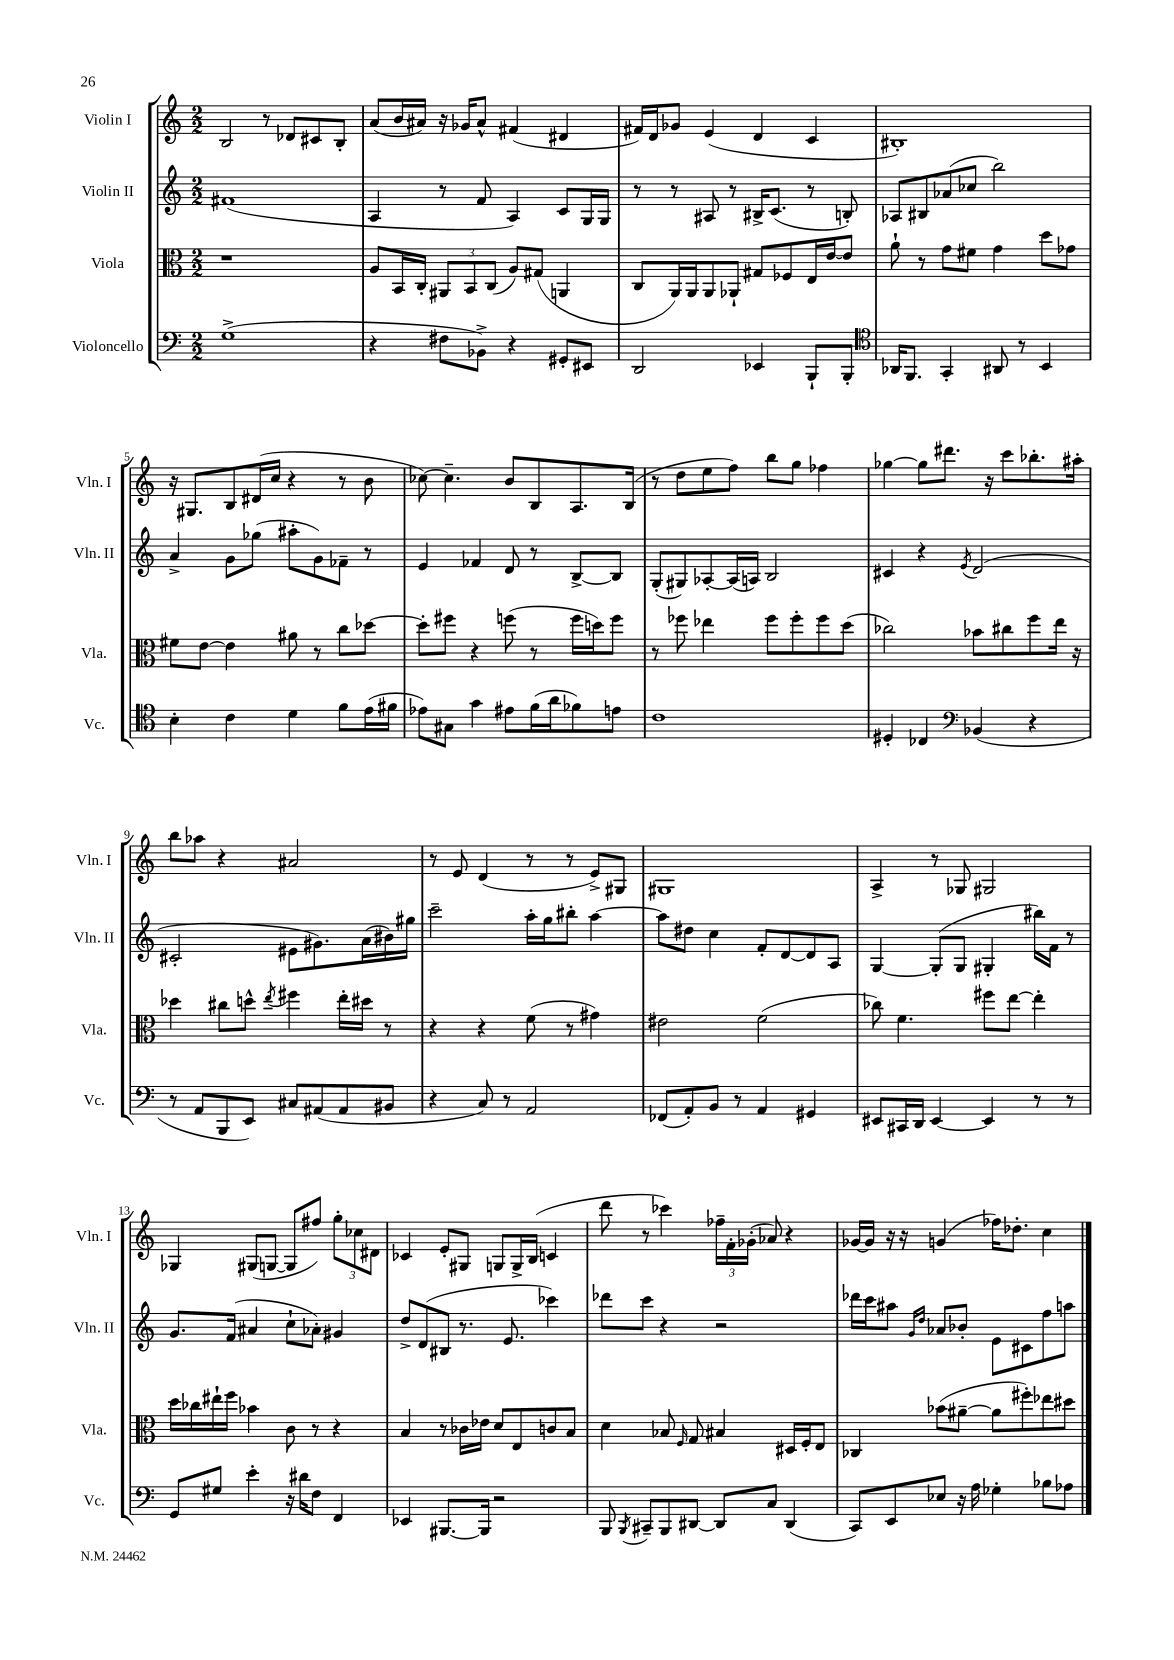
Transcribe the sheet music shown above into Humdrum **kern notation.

**kern	**kern	**kern	**kern
*staff4	*staff3	*staff2	*staff1
*clefF4	*clefC3	*clefG2	*clefG2
*k[]	*k[]	*k[]	*k[]
*M2/2	*M2/2	*M2/2	*M2/2
(1G^	1r	(1f#	2B
.	.	.	8r
.	.	.	8d-
.	.	.	8c#
.	.	.	8B'
=	=	=	=
4r	8A	4A	(8a
.	16BB	.	16b
.	16C'	.	16a#)
8F#	12AA#	8r	16r
.	.	.	16g-
.	12BB	.	.
8BB-^)	.	8f	8a#^^
.	(12C	.	.
4r	8A)	4A)	(4f#
.	(8G#	.	.
8GG#'	4AA	8c	4d#
8EE#	.	16G	.
.	.	16G	.
=	=	=	=
2DD	8C	8r	16f#)
.	.	.	16d
.	16AA)	8r	8g-
.	16AA	.	.
.	8AA	8A#	(4e
.	8AA-`	8r	.
4EE-	8G#	16B#^	4d
.	.	(8.c	.
.	8F-	.	.
8BBB`	16E	8r	4c
.	[16e	.	.
8BBB'	8e]	8B')	.
=	=	=	=
*clefC4	*	*	*
16AA-	8a`	8A-	1B#')
8.FF	.	.	.
.	8r	8B#	.
4GG'	8g	(8a-	.
.	8f#	8cc-	.
8AA#	4g	2bb)	.
8r	.	.	.
4BB	8dd	.	.
.	8g-	.	.
=	=	=	=
4B'	8f#	4a^	16r
.	.	.	8.G#
.	[8e	.	.
4c	4e]	8g	8B
.	.	(8gg-	(16d#
.	.	.	16cc
4d	8a#	8aa#'	4r
.	8r	8g)	.
8f	8cc	8f-~	8r
(16e	[8dd-	8r	8b
16f#	.	.	.
=	=	=	=
8e-)	8dd-']	4e	[8cc-)
8G#	8ff#	.	4.cc-~]
4g	4r	4f-	.
8e#	(8ff	8d	8b
(16f	8r	8r	8B
16a	.	.	.
8f-)	16ff	[8B^	8.A
.	16dd)	.	.
8e	8ff	8B]	.
.	.	.	(16B
=	=	=	=
1c	8r	(8G'	8r
.	8ff-	8G#)	8dd
.	4ee-	[8A-'	8ee
.	.	(16A-]	8ff)
.	.	16A)	.
.	8ff-	2B	8bb
.	8ff-'	.	8gg
.	8ff-	.	4ff-
.	(8dd	.	.
=	=	=	=
4D#'	2cc-)	4c#	[4gg-
4C-	.	4r	8gg-]
.	.	.	8.ddd#
*clefF4	*	*	*
.	.	8qe	.
(4BB-	8b-	(2d	.
.	.	.	16r
.	8cc#	.	8ccc
4r	8ff	.	8.bb-'
.	16ee	.	.
.	16r	.	16aa#'
=	=	=	=
8r	4dd-	2c#'	8bb
8AA	.	.	8aa-
8BBB	8cc#	.	4r
8EE)	8dd^^	.	.
.	8qee	.	.
8C#	4ff#	8e#	2a#
(8AA#	.	8.g#)	.
8AA#	16ee'	.	.
.	16dd#	(16a	.
8BB#	8r	16b#)	.
.	.	16gg#	.
=	=	=	=
4r	4r	2ccc~	8r
.	.	.	8e
8C)	4r	.	(4d
8r	.	.	.
2AA	(8f	16aa'	8r
.	.	16gg	.
.	8r	8bb#'	8r
.	4g#)	[4aa	8e^)
.	.	.	8G#
=	=	=	=
(8FF-	2e#	8aa]	1G#
8AA')	.	8dd#	.
8BB	.	4cc	.
8r	.	.	.
4AA	(2f	8f'	.
.	.	[8d	.
4GG#	.	8d]	.
.	.	8A	.
=	=	=	=
8EE#	8cc-)	[4G	4A^
16CC#	4.f	.	.
16DD	.	.	.
[4EE#	.	(8G']	8r
.	.	8G	8G-
4EE#]	8ff#	4G#'	2G#
.	[8ee	.	.
8r	4ee']	16bb#)	.
.	.	16f	.
8r	.	8r	.
=	=	=	=
8GG	16dd	8.g	4G-
.	16cc-	.	.
8G#	16ee#`	.	.
.	16ff	(16f	.
4e'	4b-	4a#	(8G#
.	.	.	[8G
16r	8c	8cc`	8G]
16d#	.	.	.
8F	8r	8a-')	8ff#)
4FF	4r	4g#	12gg'
.	.	.	12cc-
.	.	.	12d#
=	=	=	=
4EE-	4B	8dd^	4c-
.	.	(8d	.
[8.BBB#	8r	8B#	8e'
.	16c-	8.r	8G#
16BBB#]	16e-	.	.
2r	8d	.	8G
.	.	8.e	.
.	8E	.	16G^
.	.	.	(16B
.	8c	4ccc-)	4c
.	8B	.	.
=	=	=	=
8BBB	4d	8ddd-	8ddd
8qBBB	.	.	.
8CC#~	.	8ccc	8r
8BBB	8B-	4r	4ccc-)
.	16qqF	.	.
[8DD#	8G	.	.
8DD#]	4B#	2r	24ff-~
.	.	.	24f'
.	.	.	(24g-'
8C	.	.	8a-)
(4DD#	16D#	.	4r
.	16F'	.	.
.	8E	.	.
=	=	=	=
8CC)	4C-	16ddd-	[16g-
.	.	16ccc	16g-]
8EE	.	8aa#	16r
.	.	.	16r
.	.	16qqg	.
.	.	16qqdd	.
8E-	(8b-	8a-	(4g
16r	[8a#~	8b-'	.
16A	.	.	.
4G-'	8a#]	8e	16ff-)
.	.	.	8.dd-'
.	8ff#')	8c#	.
8B-	8ee-	8ff	4cc
8A-	8dd#	8aa	.
==	==	==	==
*-	*-	*-	*-
